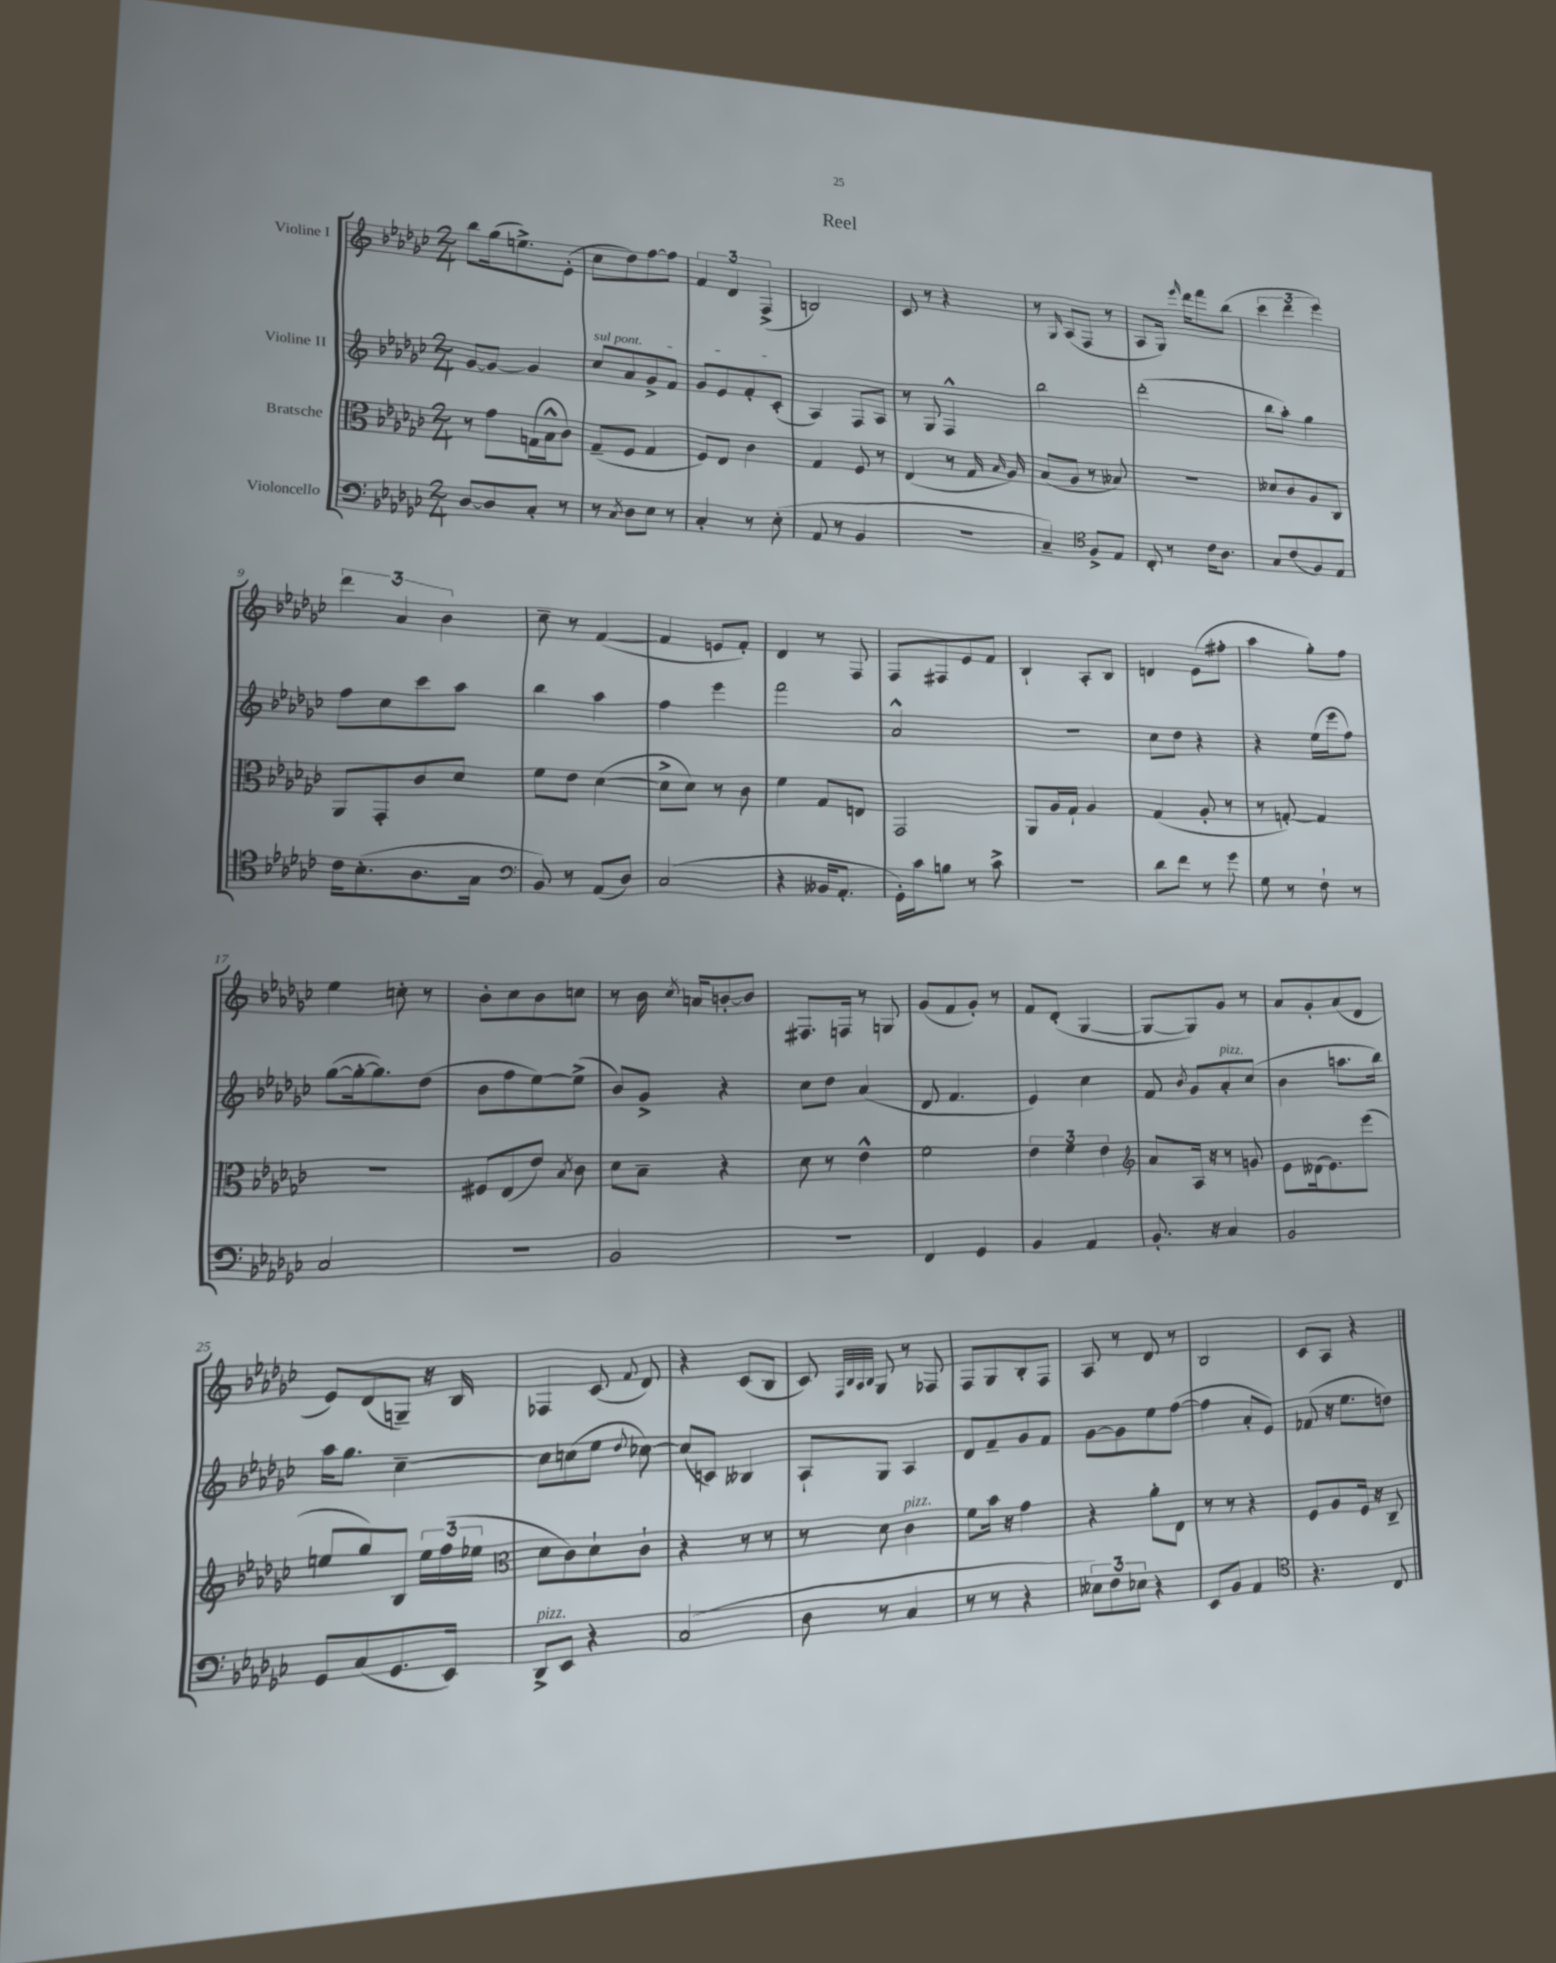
\header { title = "Reel" }
<<
\new StaffGroup <<
\new Staff = "s0" \with { instrumentName = "Violine I" } {
    \clef treble \key ges \major \numericTimeSignature \time 2/4
    \autoBeamOff bes''8[ ges''16( e''8.->) ees'8]-.( |
    ces''8[ des''8) f''8~ f''8] |
    \tuplet 3/2 { f'4 des'4 f4->( } |
    b2) |
    ces'8 r8 r4 |
    r8 \grace { ges16 } aes8[( f8] r8 |
    aes8[ ges16]) \grace { ees'''16 } des'''16[ f'''8 bes''8]( |
    \tuplet 3/2 { ces'''4 des'''4 ees'''4) } |
    \tuplet 3/2 { des'''4 aes'4 bes'4 } |
    ces''8-- r8 f'4~( |
    f'4 e'8[ f'8]-.) |
    des'4 r8 f8 |
    f8[ fis8 ees'8 f'8] |
    bes4-! aes8[-. bes8] |
    d'4 ees'8[( fis''8]-. |
    aes''4 ges''8[-.) f''8] |
    ees''4 c''8-. r8 |
    bes'8[-. ces''8 bes'8 c''8] |
    r8 bes'16 \acciaccatura { ces''8 } a'16[ b'8~-. b'8] |
    fis8.[ f16] r8 g8 |
    ges'8[( f'8 ges'8]-.) r8 |
    f'8[ des'8]-.( ges4~ |
    ges8[~ ges8) ges'8] r8 |
    aes'8[ ges'8-. aes'8( des'8] |
    ees'8[) des'8( g8]--) r16 bes16 |
    fes4 ces'8( \appoggiatura { f'8 } des'8) |
    r4 ces'8[( bes8] |
    ces'8) \grace { f32[ bes32 aes32 bes32] } ges8 r8 fes8 |
    f8[ ges8 bes8-. f8] |
    aes8 r8 des'8 r8 |
    bes2 |
    ces'8[ aes8] r4 \bar "|." |
}
\new Staff = "s1" \with { instrumentName = "Violine II" } {
    \clef treble \key ges \major \numericTimeSignature \time 2/4
    \autoBeamOff ges'8[~ ges'8]~ ges'4 |
    \once \override TextSpanner.bound-details.left.text = \markup { \italic "sul pont." } ces''8[\startTextSpan aes'8 ges'8-> f'8] |
    ges'8[ ees'8 f'8-. ces'8]-.\stopTextSpan( |
    aes4) f8[ aes8] |
    r8 ges8 f4-^ |
    bes''2 |
    des'''2-.( |
    bes''8[ aes''8]-.) ges''4 |
    f''8[ ces''8 ces'''8 aes''8] |
    bes''4 aes''4 |
    f''4 ees'''4 |
    f'''2 |
    aes'2-^ |
    R2 |
    ces''8[ des''8] r4 |
    r4 ees''16[( ees'''16 f''8]) |
    ges''8[~( ges''16~-. ges''8.) des''8]( |
    bes'8[ f''8 ees''8~) ees''8]->( |
    bes'8[) ges'8]-> r4 |
    ces''8[ des''8] aes'4( |
    des'8 f'4. |
    ees'4) ces''4 |
    f'8 \acciaccatura { bes'8 } ges'8[ aes'8-.^\markup { \italic "pizz." } ces''8]( |
    bes'4 a''8.[ bes''16]) |
    aes''16[ ges''8.] ces''4~-- |
    ces''8[ c''8( ees''8] \appoggiatura { des''8 } ces''8~) |
    ces''8[( c'8]) beses4 |
    aes8[-! ges8] aes4 |
    des'8[ f'8-- ges'8 f'8] |
    ges'8[~ ges'8 ees''8 f''8]~( |
    f''4 aes'8[-. ees'8]) |
    fes'8( r16 ees''8.[ d''8]) \bar "|." |
}
\new Staff = "s2" \with { instrumentName = "Bratsche" } {
    \clef alto \key ges \major \numericTimeSignature \time 2/4
    \autoBeamOff r8 ges'8[ g16( bes16-^ ces'8]) |
    ges8[--( f8] ges4 |
    f8[) ees8] ces'4 |
    ges4 f8 r8 |
    ees4( r8 ges16 \grace { bes16 } aes16) |
    bes8[( aes8] r8 beses8) |
    R2 |
    deses'8[ ces'8 aes8 ces8] |
    aes,8[ ges,8-. ces'8 des'8] |
    f'8[ ees'8] des'4~( |
    des'8[-> des'8]) r8 ces'8 |
    f'4 ges8[ e8] |
    ges,2 |
    aes,8[ aes16 ges16]-! aes4 |
    ges4( aes8-. r8 |
    r8 g8~-.) g4 |
    r2 |
    fis8[ ees8( ees'8]) \acciaccatura { bes8 } ces'8 |
    des'8[ bes8]-- r4 |
    des'8 r8 ees'4-^ |
    f'2 |
    \tuplet 3/2 { ees'4 f'4 ees'4 } |
    \clef treble aes'8[ aes16] r16 r8 g'8 |
    ees'8[ deses'16( ees'8.) ees'''8]( |
    e''8[ ges''8) bes8] \tuplet 3/2 { e''16[ f''16( ees''16] } |
    \clef alto des'8[ ces'8) des'8-! ces'8]-! |
    r4 r8 r8 |
    r8 des'8 ces'4^\markup { \italic "pizz." } |
    f'8[ bes'16] r16 ges'4 |
    r4 aes'8[-. ees8] |
    r8 r8 r4 |
    f8[ aes8 f16] r16 ces8-- \bar "|." |
}
\new Staff = "s3" \with { instrumentName = "Violoncello" } {
    \clef bass \key ges \major \numericTimeSignature \time 2/4
    \autoBeamOff des8[~ des8 ces8]-. r8 |
    r8 \acciaccatura { ces8 } des8[ ees8] r8 |
    ces4-. r8 ees8-.( |
    aes,8 r8 bes,4 |
    r2 |
    ces4--) \clef tenor f8[-> ees8] |
    ces8-. r8 ces'16[ aes8.] |
    ges8[ ces'8( f8) ees8] |
    ces'16[ bes8.-.( aes8. ges16] |
    \clef bass bes,8) r8 aes,8[( des8]) |
    ces2( |
    r4 beses,16[ aes,8.]-. |
    ges,16[-.) ces'16 b8] r8 ces'8-> |
    r2 |
    des'8[ f'8] r8 ges'8 |
    ges8 r8 f8-! r8 |
    ces2 |
    R2 |
    bes,2 |
    r2 |
    f,4 ges,4 |
    bes,4 aes,4 |
    bes,8.-. r16 ces4 |
    bes,2 |
    ges,8[ ces8( ges,8. ees,16]) |
    des,8[->^\markup { \italic "pizz." } ees,8] r4 |
    ces2( |
    des8 r8 ces4 |
    r8 r8 r4 |
    \tuplet 3/2 { eeses8[) f8 ees8] } r4 |
    ees,8[ bes,8] aes,4 |
    \clef tenor r4. ces8 \bar "|." |
}
>>
>>
